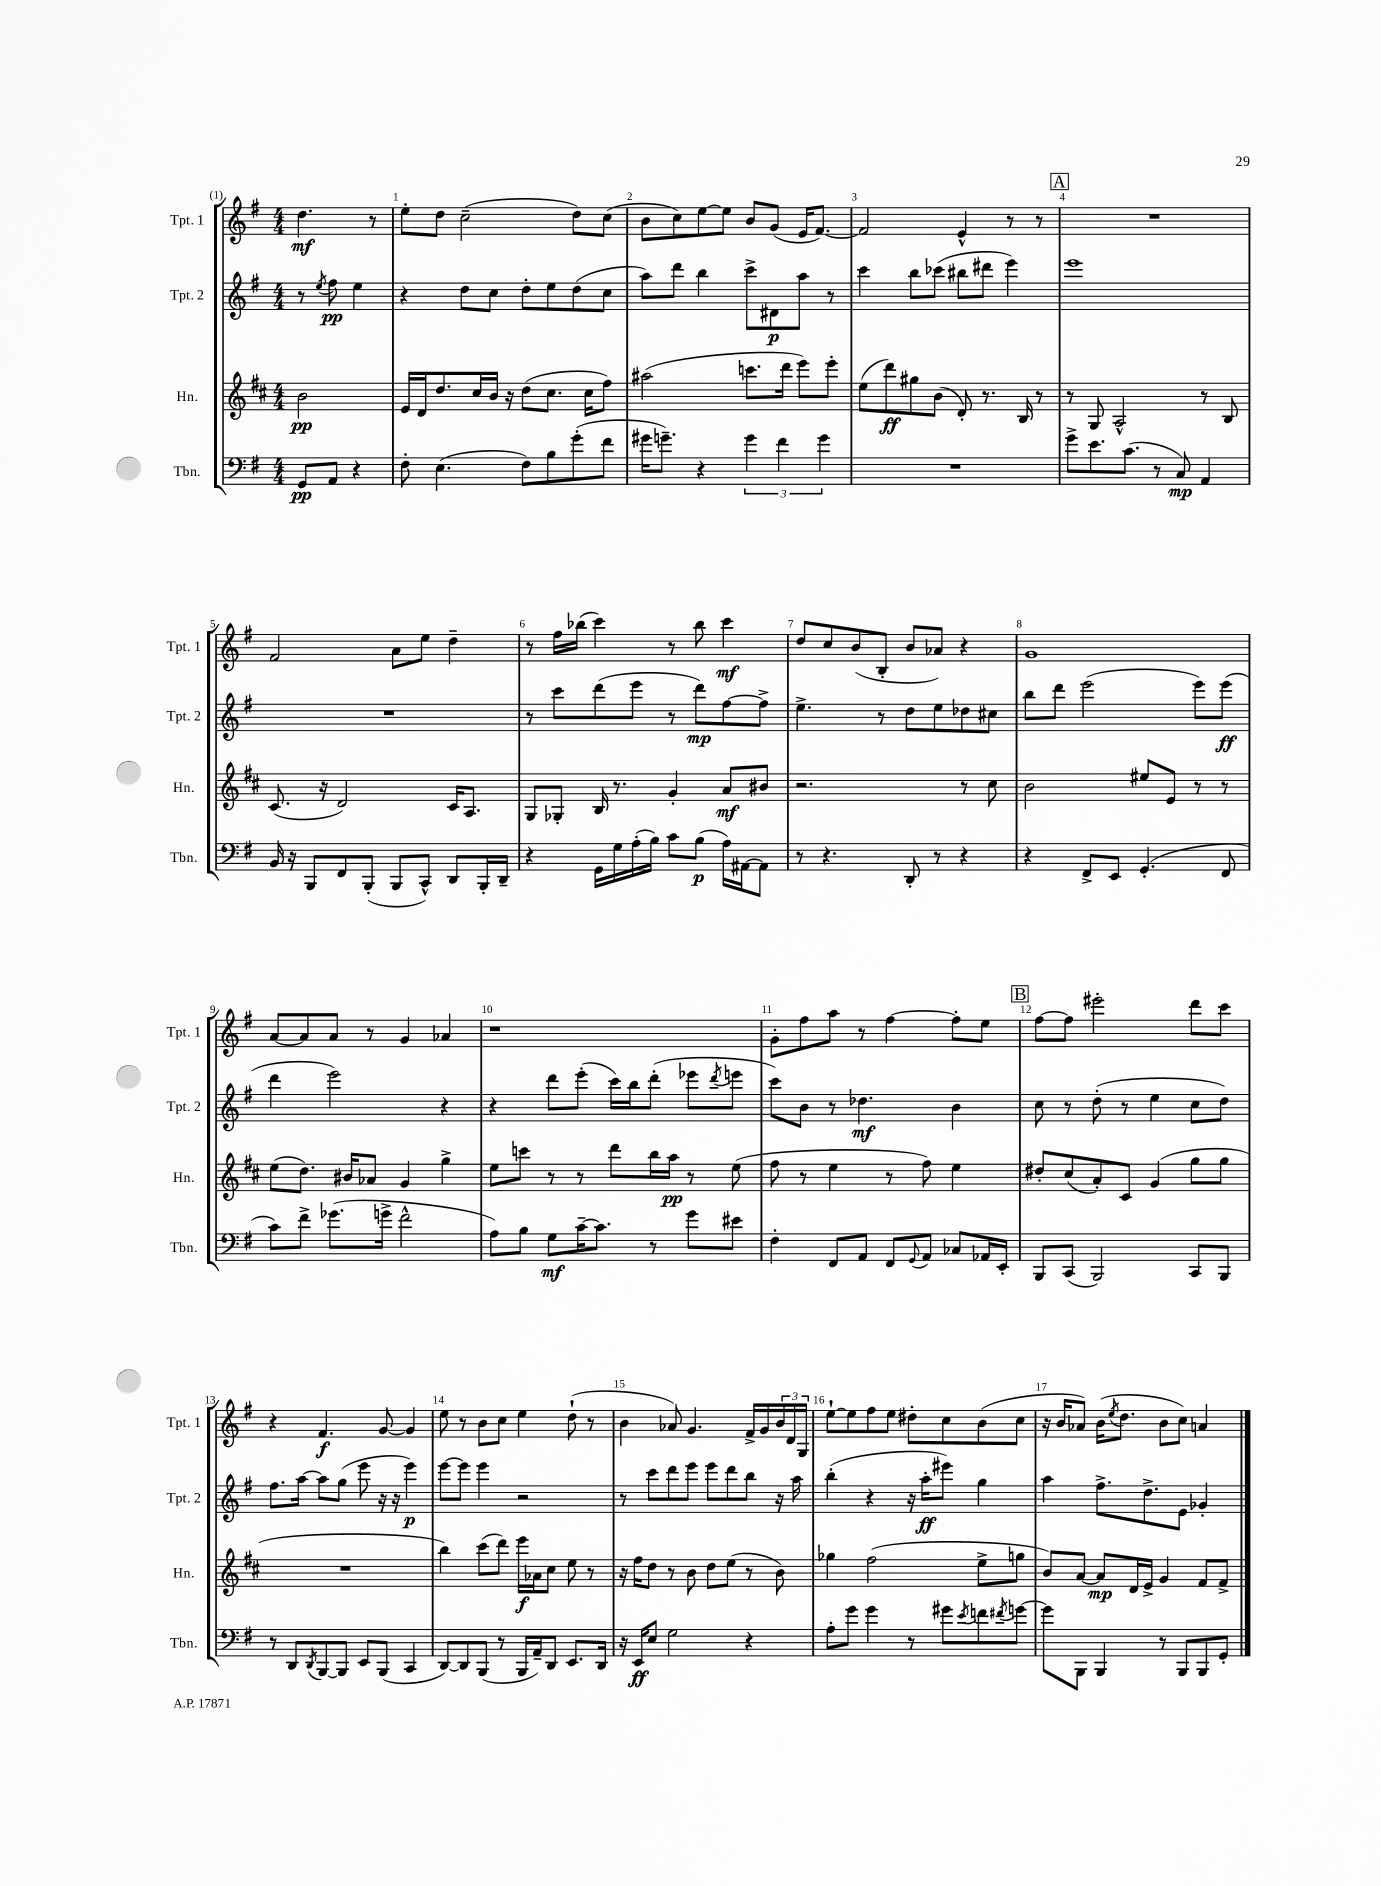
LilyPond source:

<<
\new StaffGroup <<
\new Staff = "s0" \with { instrumentName = "Tpt. 1" shortInstrumentName = "Tpt. 1" } {
    \clef treble \key g \major \numericTimeSignature \time 4/4 \partial 2
    d''4.\mf r8 |
    e''8-. d''8 c''2--( d''8) c''8( |
    b'8 c''8) e''8~ e''8 b'8 g'8( e'16 fis'8.~) |
    fis'2 e'4-^ r8 r8 |
    \mark \markup { \box "A" } R1 |
    fis'2 a'8 e''8 d''4-- |
    r8 fis''16 bes''16( c'''4) r8 bes''8 c'''4\mf |
    d''8 c''8 b'8( b8-. b'8 aes'8) r4 |
    g'1 |
    a'8~ a'8 a'8 r8 g'4 aes'4 |
    r1 |
    g'8-. fis''8 a''8 r8 fis''4~ fis''8-. e''8 |
    \mark \markup { \box "B" } fis''8~ fis''8 eis'''2-. d'''8 c'''8 |
    r4 fis'4.\f g'8~ g'4 |
    e''8 r8 b'8 c''8 e''4 d''8-!( r8 |
    b'4 aes'8) g'4. fis'16-> g'16 \tuplet 3/2 { b'16 d'16 g16 } |
    e''8~-! e''8 fis''8 e''8 dis''8-. c''8 b'8( c''8 |
    r16 b'16 aes'8) b'16( \acciaccatura { e''8 } d''8. b'8 c''8) a'4 \bar "|." |
}
\new Staff = "s1" \with { instrumentName = "Tpt. 2" shortInstrumentName = "Tpt. 2" } {
    \clef treble \key g \major \numericTimeSignature \time 4/4 \partial 2
    r8 \acciaccatura { e''8 } fis''8\pp e''4 |
    r4 d''8 c''8 d''8-. e''8 d''8( c''8 |
    a''8) d'''8 b''4 c'''8-> dis'8\p a''8 r8 |
    c'''4 b''8 ces'''8( bis''8 dis'''8 e'''4) |
    \mark \markup { \box "A" } e'''1 |
    R1 |
    r8 c'''8 d'''8( e'''8 r8 d'''8\mp) fis''8~ fis''8-> |
    e''4.-> r8 d''8 e''8 des''8 cis''8 |
    b''8 d'''8 e'''2( e'''8) e'''8\ff( |
    d'''4 e'''2) r4 |
    r4 d'''8 e'''8-.( c'''16) b''16 d'''8-.( ees'''8 \acciaccatura { d'''8 } e'''8 |
    c'''8) b'8 r8 des''4.\mf b'4 |
    \mark \markup { \box "B" } c''8 r8 d''8-.( r8 e''4 c''8 d''8) |
    fis''8. a''16~ a''8 g''8( e'''8 r16 r16 e'''4\p) |
    e'''8~ e'''8 e'''4 r2 |
    r8 c'''8 d'''8 e'''8 e'''8 d'''8 b''8 r16 a''16 |
    b''4-.( r4 r16 a''16-.\ff eis'''8) g''4 |
    a''4 fis''8.-> d''8.-> e'8 ges'4-. \bar "|." |
}
\new Staff = "s2" \with { instrumentName = "Hn." shortInstrumentName = "Hn." } {
    \clef treble \key d \major \numericTimeSignature \time 4/4 \partial 2
    b'2\pp |
    e'16 d'16 d''8. cis''16 b'16 r16 d''8( cis''8. cis''16 fis''8) |
    ais''2( c'''8. d'''16 e'''8) e'''8-. |
    e''8( d'''8\ff) gis''8 b'8( d'8-.) r8. b16 r8 |
    \mark \markup { \box "A" } r8 g8 a2-^ r8 b8 |
    cis'8.( r16 d'2) cis'16 a8. |
    g8 ges8-. b16 r8. g'4-. a'8\mf bis'8 |
    r2. r8 cis''8 |
    b'2 eis''8 e'8 r8 r8 |
    e''8( d''8.) bis'16 aes'8 g'4 g''4-> |
    e''8 c'''8 r8 r8 d'''8 b''16 a''16\pp r8 e''8( |
    fis''8 r8 e''4 r8 fis''8) e''4 |
    \mark \markup { \box "B" } dis''8-. cis''8( a'8-.) cis'8 g'4( g''8 g''8 |
    R1 |
    b''4) cis'''8( d'''8) e'''16\f aes'16 cis''8 e''8 r8 |
    r16 fis''16 d''8 r8 b'8 d''8 e''8( r8 b'8) |
    ges''4 fis''2( e''8-> g''8 |
    b'8) a'8~ a'8\mp d'16 e'16-> g'4 fis'8 fis'8-> \bar "|." |
}
\new Staff = "s3" \with { instrumentName = "Tbn." shortInstrumentName = "Tbn." } {
    \clef bass \key g \major \numericTimeSignature \time 4/4 \partial 2
    g,8\pp a,8 r4 |
    fis8-. e4.( fis8) b8 g'8-.( fis'8 |
    gis'16 g'8.--) r4 \tuplet 3/2 { g'4 fis'4 g'4 } |
    R1 |
    \mark \markup { \box "A" } g'8-> e'8. c'8.( r8 c8\mp) a,4 |
    b,16 r16 b,,8 fis,8 b,,8-.( b,,8 c,8-^) d,8 b,,16-. d,16-- |
    r4 g,16 g16 a16-.( b16) c'8 b8\p( a16) ais,16~ ais,8 |
    r8 r4. d,8-. r8 r4 |
    r4 fis,8-> e,8 g,4.-.( fis,8 |
    c'8) fis'8-> ges'8.( g'16-> fis'2-^ |
    a8) b8 g8\mf c'16~-- c'8. r8 g'8 eis'8 |
    fis4-. fis,8 a,8 fis,8 \appoggiatura { g,8 } a,8 ces8 aes,16 e,16-. |
    \mark \markup { \box "B" } b,,8 c,8( b,,2) c,8 b,,8 |
    r8 d,8 \acciaccatura { d,8 } b,,8~ b,,8 e,8 b,,8( c,4 |
    d,8~) d,8 b,,8( r8 b,,16 a,16--) d,8 e,8. d,16 |
    r16 e,16\ff e8 g2 r4 |
    a8-. g'8 g'4 r8 gis'8 \acciaccatura { e'8 } f'8 \acciaccatura { fis'8 } g'8~ |
    g'8 b,,8 b,,4 r8 b,,8 b,,8 g,8-. \bar "|." |
}
>>
>>
\layout { \context { \Score \override BarNumber.break-visibility = ##(#f #t #t) barNumberVisibility = #all-bar-numbers-visible } }
